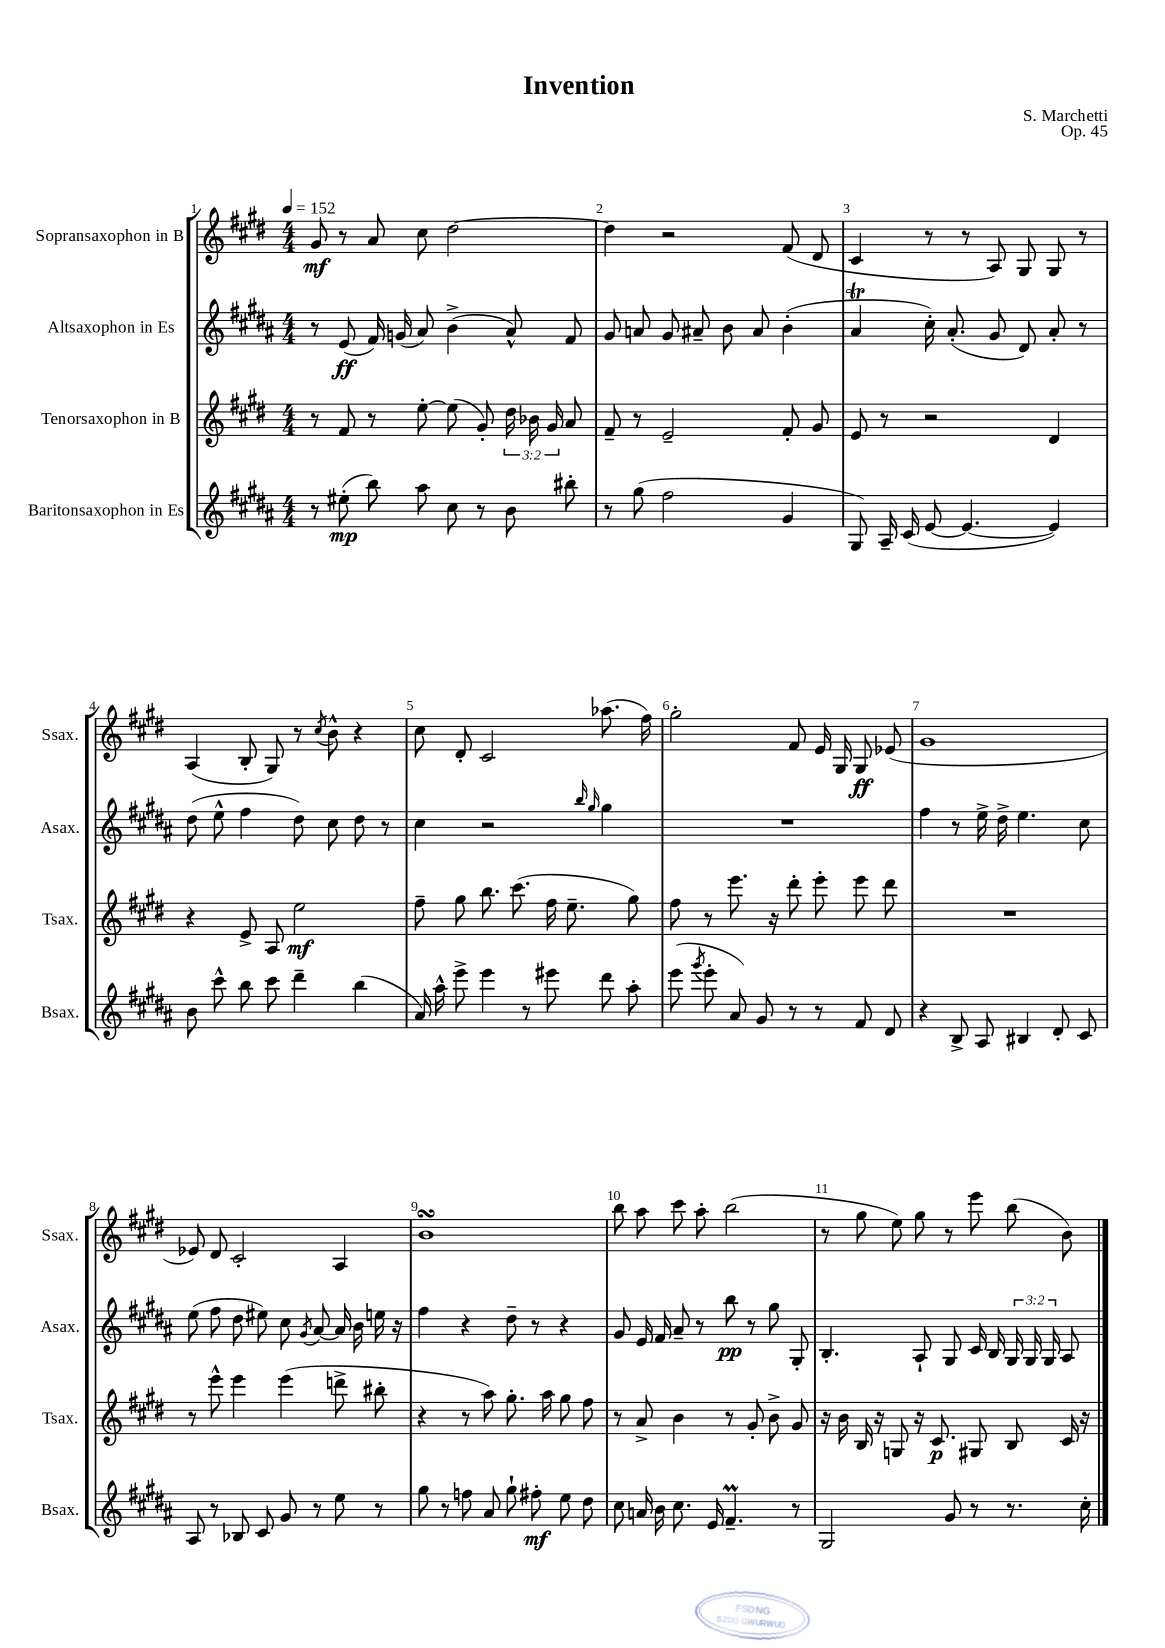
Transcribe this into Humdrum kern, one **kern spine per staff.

**kern	**kern	**kern	**kern
*staff4	*staff3	*staff2	*staff1
*clefG2	*clefG2	*clefG2	*clefG2
*k[f#c#g#d#a#]	*k[f#c#g#d#]	*k[f#c#g#d#a#]	*k[f#c#g#d#]
*M4/4	*M4/4	*M4/4	*M4/4
*MM152	*MM152	*MM152	*MM152
8r	8r	8r	8g#/
(8ee#'\	8f#/	(8e/	8r
8bb\)	8r	16f#/)	8a/
.	.	(16g/	.
8aa#\	[8ee'\	8a#/)	8cc#\
8cc#\	(8ee\]	(4b^\	[2dd#\
8r	8g#'/)	.	.
8b\	24dd#\	8a#^^/)	.
.	24b-\	.	.
.	24g#/	.	.
8bb#'\	8a/	8f#/	.
=	=	=	=
8r	8f#~/	8g#/	4dd#\]
(8gg#\	8r	8a/	.
2ff#\	2e~/	8g#/	2r
.	.	8a#~/	.
.	.	8b\	.
.	.	8a#/	.
4g#/	8f#'/	(4b'\	(8f#/
.	8g#/	.	8d#/
=	=	=	=
8G#/)	8e/	4a#/	4c#/
16A#~/	8r	.	.
(16c#/	.	.	.
[8e/	2r	16cc#'\)	8r
.	.	(8.a#'/	.
4.e/_	.	.	8r
.	.	8g#/	8A/)
.	.	8d#/)	8G#/
4e/])	4d#/	8a#'/	8G#/
.	.	8r	8r
=	=	=	=
8b\	4r	(8dd#\	(4A/
8ccc#^^\	.	8ee^^\	.
8bb\	8e^/	4ff#\	8B'/
8ccc#\	8A/	.	8G#/)
4ddd#~\	2ee\	8dd#\)	8r
.	.	.	8qcc#/
.	.	8cc#\	8b^^\
(4bb\	.	8dd#\	4r
.	.	8r	.
=	=	=	=
16a#/)	8ff#~\	4cc#\	8cc#\
16aa#^^\	.	.	.
8eee^\	8gg#\	.	8d#'/
4eee\	8.bb\	2r	2c#/
.	(8.ccc#\	.	.
8r	.	.	.
8eee#\	16ff#\	.	.
.	8.ee~\	.	.
.	.	16qqbb/	.
.	.	16qqgg#/	.
8ddd#\	.	4gg#\	(8.aa-\
8aa#'\	8gg#\)	.	.
.	.	.	16ff#\)
=	=	=	=
(8eee\	8ff#\	1r	2gg#'\
8qggg#/	.	.	.
8eee'\	8r	.	.
8a#/)	8.eee\	.	.
8g#/	.	.	.
.	16r	.	.
8r	8ddd#'\	.	8f#/
8r	8eee'\	.	16e/
.	.	.	16G#/
8f#/	8eee\	.	8G#/
8d#/	8ddd#\	.	(8e-/
=	=	=	=
4r	1r	4ff#\	1g#
8B^/	.	8r	.
8A#/	.	16ee^\	.
.	.	16dd#^\	.
4B#/	.	4.ee\	.
8d#'/	.	.	.
8c#/	.	8cc#\	.
=	=	=	=
8A#/	8r	(8ee\	8e-/)
8r	8eee^^\	8ff#\	8d#/
8B-/	4eee\	8dd#\	2c#'/
8c#/	.	8ee#\)	.
8g#/	(4eee\	8cc#\	.
.	.	8qg#/	.
8r	.	[8a#/	.
8ee\	8ddd^\	16a#/]	4A/
.	.	16b\	.
8r	8bb#'\	16ee\	.
.	.	16r	.
=	=	=	=
8gg#\	4r	4ff#\	1b
8r	.	.	.
8ff\	8r	4r	.
8a#/	8aa\)	.	.
8gg#`\	8.gg#'\	8dd#~\	.
8ff#'\	.	8r	.
.	16aa\	.	.
8ee\	8gg#\	4r	.
8dd#\	8ff#\	.	.
=	=	=	=
8cc#\	8r	8g#/	8bb\
16a/	8a^/	16e/	8aa\
16b\	.	16f#/	.
8.cc#\	4b\	8a#~/	8ccc#\
.	.	8r	8aa'\
16e/	.	.	.
4.f#~/	8r	8bb\	(2bb\
.	8g#'/	8r	.
.	8b^\	8gg#\	.
8r	8g#/	8G#'/	.
=	=	=	=
2G#/	16r	4.B'/	8r
.	16b\	.	.
.	16B/	.	8gg#\
.	16r	.	.
.	8G/	.	8ee\)
.	16r	8A#`/	8gg#\
.	8.c#/	.	.
8g#/	.	8G#/	8r
8r	8G#/	16c#/	8eee\
.	.	16B/	.
8.r	8B/	24G#/	(8bb\
.	.	24G#/	.
.	.	24G#/	.
.	16c#/	8A#/	8b\)
16cc#'\	16r	.	.
==	==	==	==
*-	*-	*-	*-
